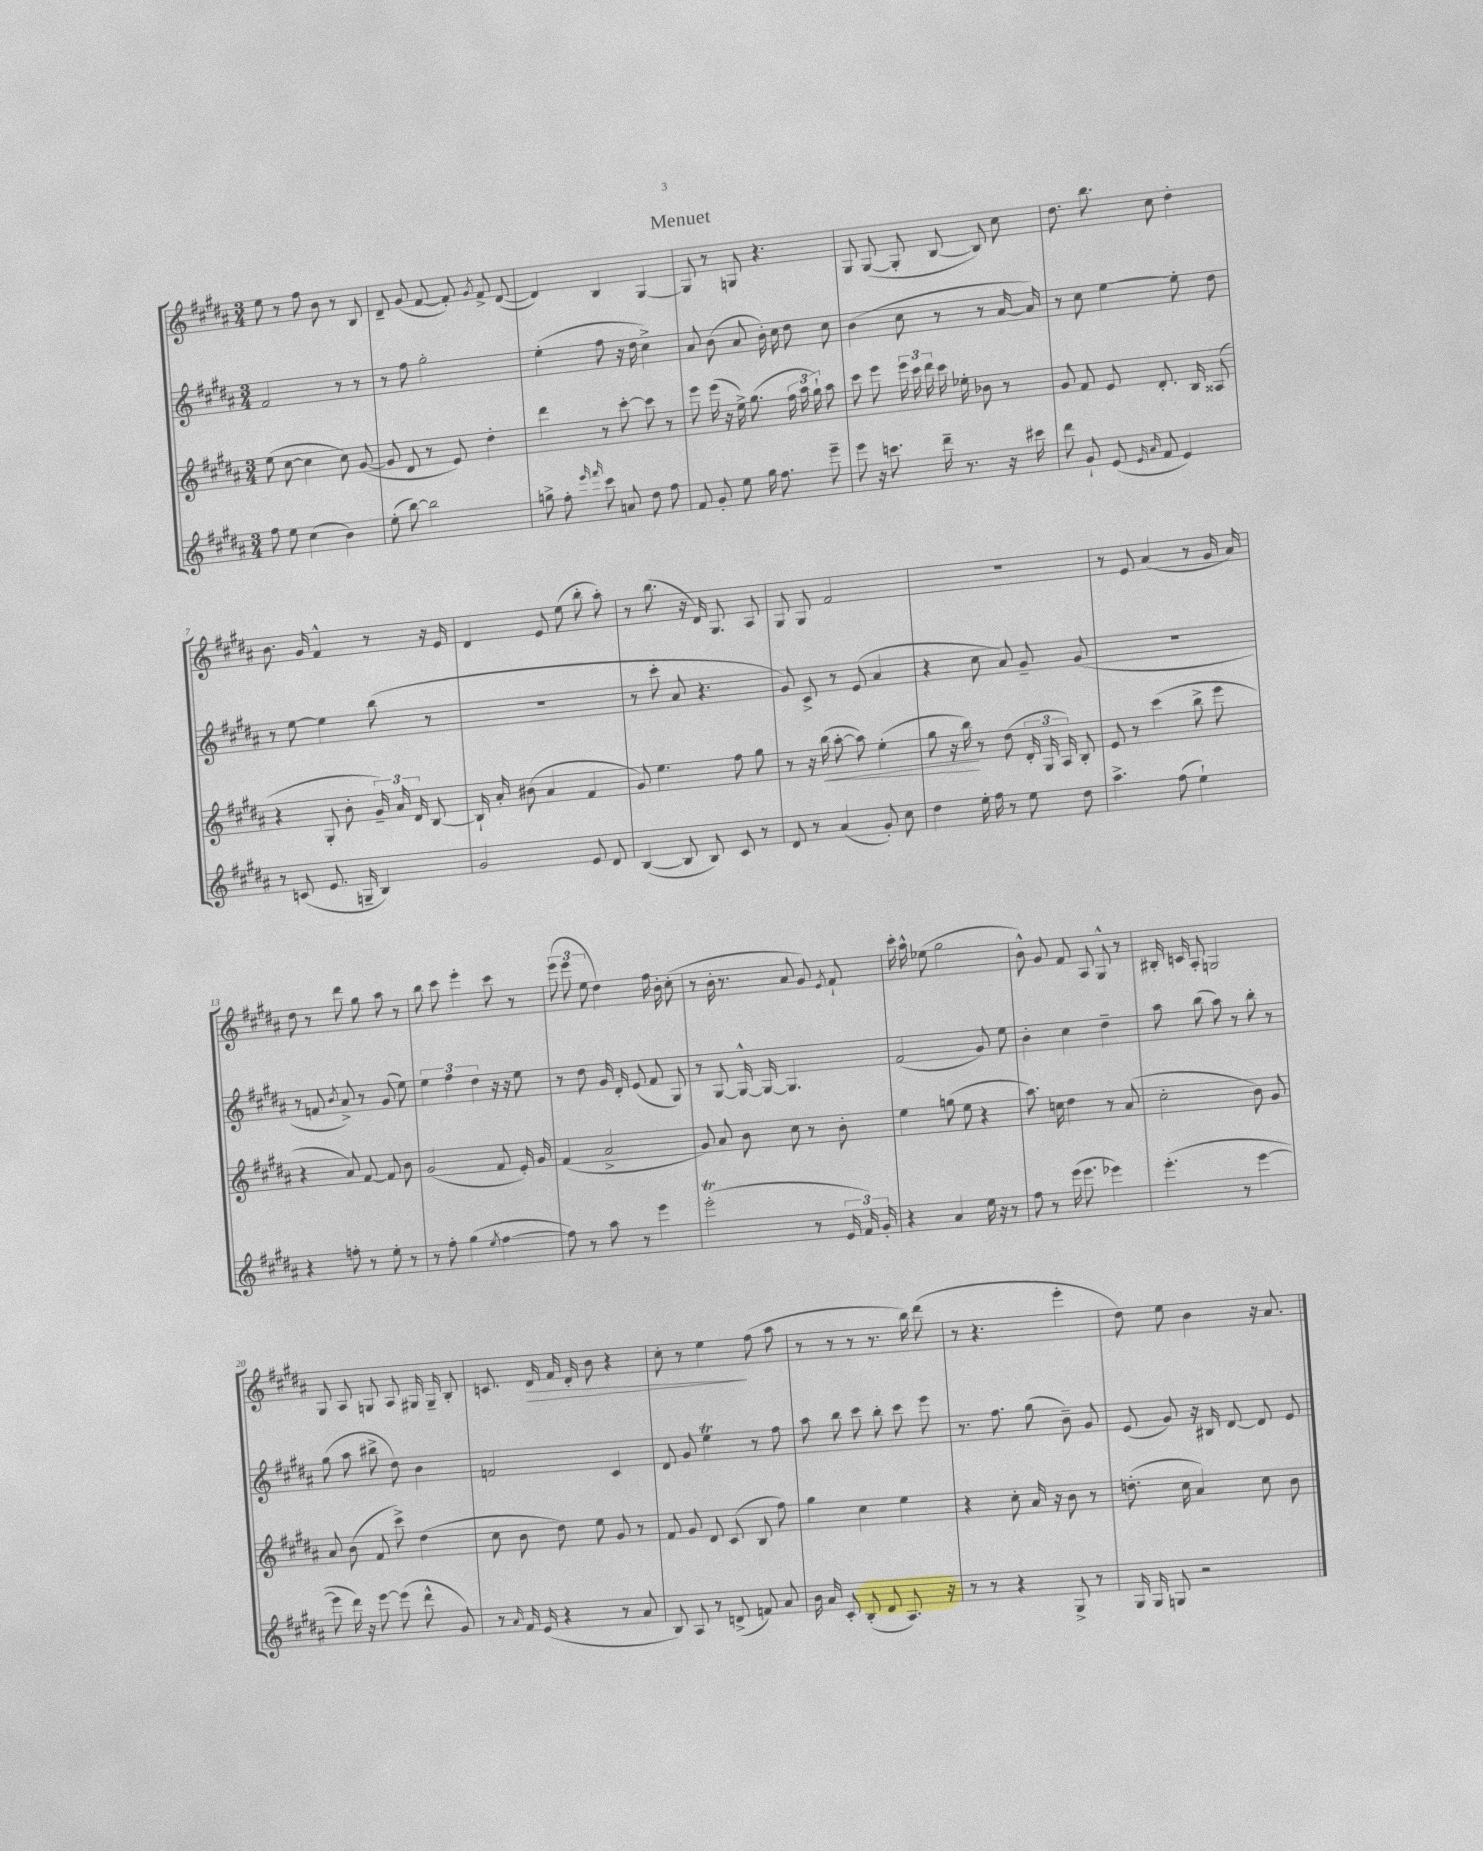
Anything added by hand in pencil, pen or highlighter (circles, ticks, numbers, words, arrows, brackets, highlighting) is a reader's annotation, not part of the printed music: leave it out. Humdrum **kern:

**kern	**kern	**kern	**kern
*staff4	*staff3	*staff2	*staff1
*clefG2	*clefG2	*clefG2	*clefG2
*k[f#c#g#d#a#]	*k[f#c#g#d#a#]	*k[f#c#g#d#a#]	*k[f#c#g#d#a#]
*M3/4	*M3/4	*M3/4	*M3/4
8ff#\	(8ee\	2f#/	8ee\
8ee\	[8cc#\	.	8r
(4cc#\	4cc#\]	.	8ff#\
.	.	.	8b\
4b\)	8cc#\)	8r	8r
.	([8g#/	8r	8B/
=	=	=	=
(8ee'\	8g#/]	8r	8d#~/
[8bb\)	8d#/	8ff#\	(8g#/
2bb\]	8r	2gg#'\	[8f#/
.	8e/)	.	8f#'/])
.	.	.	8qg#/
.	4dd#'\	.	8f#^/
.	.	.	([8d#/
=	=	=	=
8gg^\	4ddd#\	(4ee'\	4d#/])
8ff#'\	.	.	.
16qqeee/	.	.	.
16qqfff#/	.	.	.
8ccc#\	8r	8ff#\	4B/
8a/	[8ccc#'\	16r	.
.	.	16dd#\	.
8dd#\	8ccc#\]	4cc#^\)	[4G#/
8ff#\	8r	.	.
=	=	=	=
8f#/	8eee\	8a#/	8G#/]
8g#'/	(16eee\	(8b\	8r
.	16r	.	.
8ee\	16ee^\)	8a#/	8G/
.	(8.gg#\	.	.
16gg#\	.	16b'\)	4.r
8.ff#\	.	16cc#\	.
.	24ff#\	8dd#\	.
.	24aa#\	.	.
.	24gg#`\)	.	.
8eee~\	8aa#\	8cc#\	.
=	=	=	=
8eee\	8ccc#\	(4b\	8G#/
16r	8eee\	.	([8G#/
8.ccc\	.	.	.
.	24eee\	8cc#\	8G#'/]
.	24ccc#\	.	.
.	24ddd#\	.	.
16ddd#~\	16ccc#\	8r	[8B/
8.r	16ee-'\	.	.
.	8b-\	8r	8B/])
16r	8r	[16a#/	8cc#\
16ccc#\	.	16a#/])	.
=	=	=	=
8ddd#\	8g#/	8r	8.dd#\
8g#`/	8f#/	8cc#\	.
.	.	.	8.bb\
(8e/	8e/	[4ee\	.
16qqe/	.	.	.
16qqa#/	.	.	.
8f#/	8.d#'/	.	8cc#\
4e/)	.	8ee'\]	4dd#'\
.	16B/	.	.
.	(8A##/	8dd#\	.
=	=	=	=
8r	4r	8r	8.b\
(8c/	.	[8ee\	.
.	.	.	16g#/
8.e/	8G#'/	4ee\]	4f#^^/
.	8b'\	.	.
16G~/	.	.	.
4B/)	24g#~/)	(8bb\	8r
.	24a#/	.	.
.	24d#/	.	.
.	[8B/	8r	16r
.	.	.	16e/
=	=	=	=
2g#/	16B`/]	2.r	4d#/
.	16a#'/	.	.
.	(8b#\	.	.
.	4a#/	.	8e/
.	.	.	(8ee\
8e/	4f#/	.	8bb'\
8d#/	.	.	8aa#'\)
=	=	=	=
([4B/	8g#/)	8r	8r
.	4.ee\	8ccc#'\	(8.bb\
8B/]	.	8a#/	.
.	.	.	16r
8B/)	.	4.r	16d#/)
.	.	.	8.G#/
8c#/	8ff#\	.	.
8r	8gg#\	.	8A#/
=	=	=	=
8d#/	8r	8g#/)	8G#/
8r	16r	8c#^/	8G#/
.	(16bb\	.	.
(4a#/	[8aa#'\	8r	2f#/
.	8aa#\])	(8e/	.
8g#'/)	(4ee'\	4a#/	.
8cc#\	.	.	.
=	=	=	=
4dd#\	8gg#\	4r	2.r
.	16r	.	.
.	16bb\)	.	.
16ee'\	8r	8cc#\	.
16ff#\	.	.	.
8r	(8dd#\	8a#/)	.
8ee\	24d#'/	8g#~/	.
.	24G#/	.	.
.	24A#/)	.	.
8dd#\	8B'/	(8g#/	.
=	=	=	=
4.aa#^\	8e/	2.r	8r
.	8r	.	8e/
.	(4ccc#\	.	(4a#/
(8ff#\	.	.	.
4ee`\)	8bb^\	.	8r
.	8eee\	.	16g#/
.	.	.	16a#/)
=	=	=	=
4r	4r	8r	8dd#\
.	.	8f/	8r
.	.	8qb/	.
8ff'\	8a#/)	8a#^/)	8ddd#\
8r	[8f#/	8r	8gg#\
8ee'\	8f#/]	(8g#/	8aa#\
8r	8b\	8ee\)	8r
=	=	=	=
8r	(2g#/	6ee\	8bb\
8ff#'\	.	.	8ccc#\
.	.	6ff#\	.
(4gg#\	.	.	4eee'\
.	.	6dd#\	.
8qee/	.	.	.
[4ff#\	8f#/	16r	8ccc#\
.	.	16r	.
.	16e'/)	8ee\	8r
.	16g#/	.	.
=	=	=	=
8ff#\])	(4f#/	8r	(12eee\
.	.	.	12eee\
8r	.	8dd#\	.
.	.	.	12ee\
8aa#\	2a#^/	16g#/	4dd#\)
.	.	16d#'/	.
8r	.	(8e/	.
4eee\	.	8f#/	16ff#\
.	.	.	16b'\
.	.	8G#/)	(8cc#'\
=	=	=	=
(2eee'\	8g#/)	8r	8r
.	8a#/	[8G#/	16b'\
.	.	.	8.r
.	8b\	16G#^^/_	.
.	.	16G#/_	.
.	8cc#\	4.G#/]	8a#/
8r	8r	.	8g#/)
.	.	.	8qe/
24e/	8b'\	.	8f#`/
24f#/)	.	.	.
24g#'/	.	.	.
=	=	=	=
4r	4ee\	(2f#/	16ccc#'\
.	.	.	16aa#^^\
.	.	.	(8ee-\
4a#/	(8gg\	.	2gg#\
.	8ee\	.	.
16ee\	4r	8g#/)	.
16r	.	.	.
8r	.	8ee\	.
=	=	=	=
8ff#\	8.aa#\)	4b'\	8b^^\)
8r	.	.	8g#/
.	16cc\	.	.
(16eee\	4dd#\	4cc#\	8f#/
8.eee\	.	.	.
.	.	.	8A#/
4eee-\)	8r	4dd#~\	8G#^^/
.	(8a#/	.	8r
=	=	=	=
(4.eee'\	2cc#'\	8aa#\	16B#'/
.	.	.	16c/
.	.	(8bb\	8A#'/
.	.	8aa#\)	2G/
8r	.	8r	.
[4eee\	8b\)	8bb'\	.
.	8g#/	8r	.
=	=	=	=
8eee\]	8a#/	(8gg#\	8G#/
16ddd#\)	(8b\	8aa#\	8A#/
16r	.	.	.
[8eee\	8f#/	8bb#^\	8G/
(8eee\]	8ccc#^\)	8dd#\)	8A#/
8ddd#^^\	(4dd#\	4b\	16G#/
.	.	.	16G#~/
8g#/)	.	.	8B'/
=	=	=	=
8r	8cc#\	2f/	8.c/
16qqa#/	.	.	.
16f#/	8b\	.	.
(16e/	.	.	16d#/
4r	8dd#\)	.	16f#/
.	.	.	16d#'/
.	8ee\	.	8b\
8r	8g#/	4c#/	4r
8a#/	8r	.	.
=	=	=	=
8B/)	8f#/	8d#/	8cc#'\
8A#/	8g#/	8g#/	8r
8r	8d#/	4ee\	4ee\
(8d^/	(8c#/	.	.
8f/)	8B/	8r	(8ff#\
8a#/	8ff#\)	8ff#\	8aa#\
=	=	=	=
16b\	4gg#\	8aa#\	8r
16a#/	.	.	.
8c#'/	.	8bb\	8r
(8B'/	4cc#\	8ccc#\	8r
8d#/	.	8bb'\	8.r
8.A#/)	4ee\	8ccc#\	.
.	.	.	16bb\)
.	.	8eee\	(8ddd#\
16r	.	.	.
=	=	=	=
8r	4r	8.r	8r
8r	.	.	4.r
.	.	8.ff#\	.
4r	8cc#'\	.	.
.	16a#/	(8gg#\	.
.	16r	.	.
8G#^/	8b\	8b~\)	4eee'\
8r	8r	8g#/	.
=	=	=	=
16G#/	(8.dd'\	(8e/	8dd#\)
16G#/	.	.	.
8G/	.	8g#/)	8ee\
.	16cc#\	.	.
2r	4a#/)	16r	4b\
.	.	16B#/	.
.	.	[8d#/	.
.	8cc#\	8d#/]	16r
.	.	.	8.a#/
.	8b\	8e/	.
==	==	==	==
*-	*-	*-	*-
